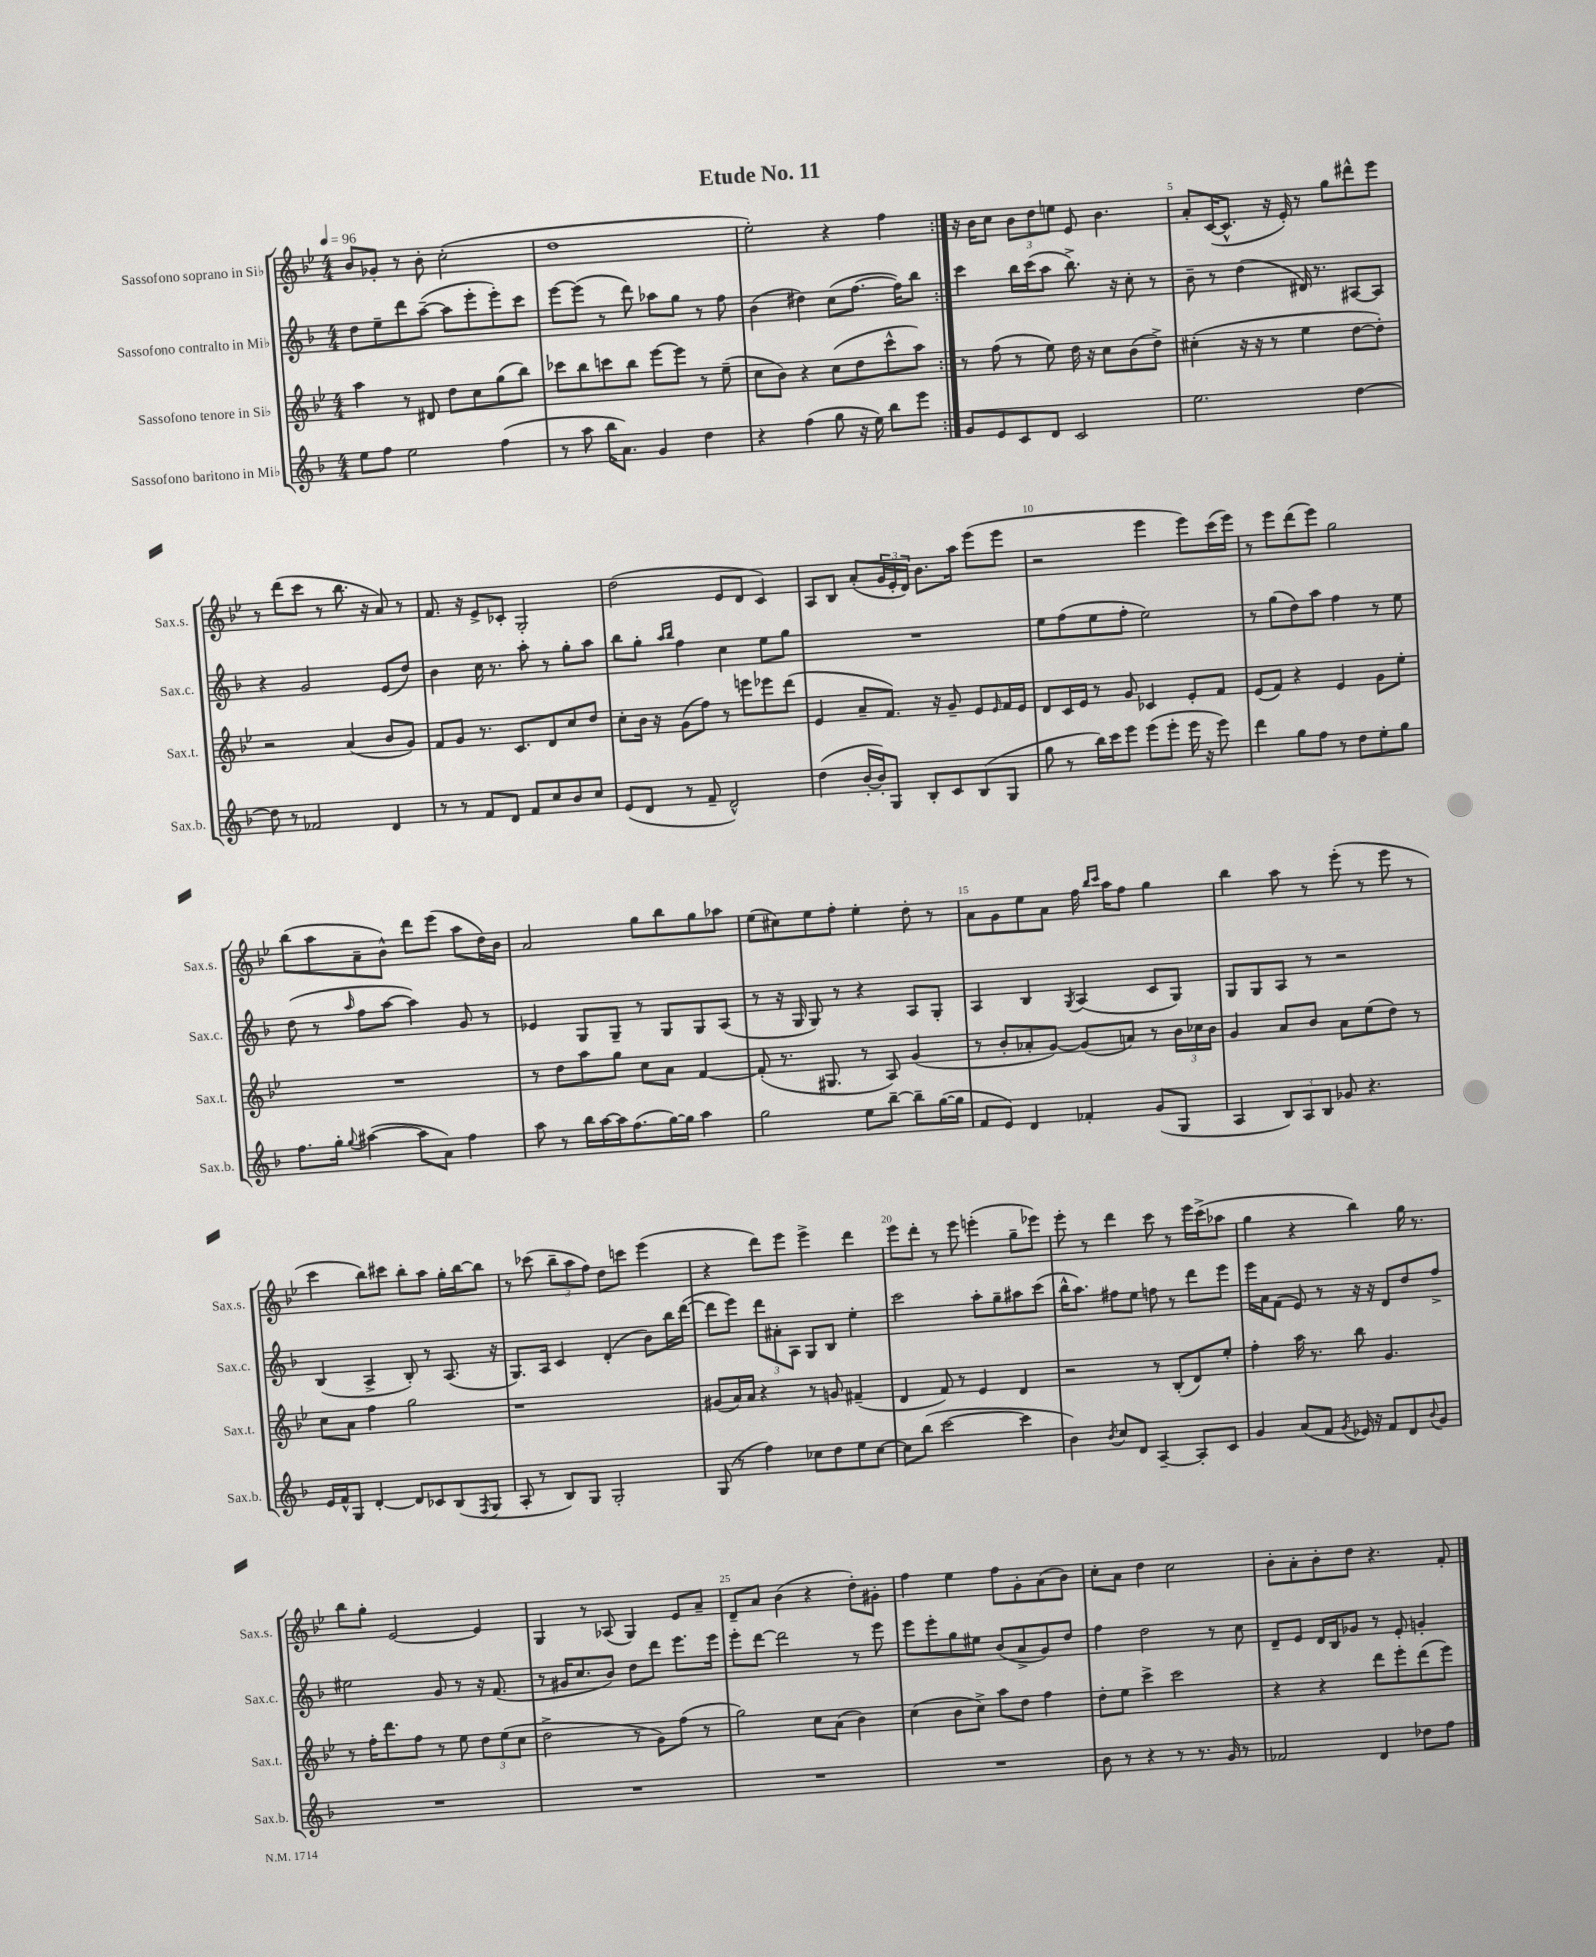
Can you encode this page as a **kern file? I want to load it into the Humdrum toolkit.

**kern	**kern	**kern	**kern
*part4	*part3	*part2	*part1
*staff4	*staff3	*staff2	*staff1
*I"Sassofono baritono in Mi♭	*I"Sassofono tenore in Si♭	*I"Sassofono contralto in Mi♭	*I"Sassofono soprano in Si♭
*I'Sax.b.	*I'Sax.t.	*I'Sax.c.	*I'Sax.s.
*clefG2	*clefG2	*clefG2	*clefG2
*k[b-]	*k[b-e-]	*k[b-]	*k[b-e-]
*M4/4	*M4/4	*M4/4	*M4/4
*MM96	*MM96	*MM96	*MM96
=1	=1	=1	=1
8ee\L	4aa\	8dd\L	8b-/L
8ff\J	.	8ee~\	8g-X'/J
2ee\	8r	8ddd\	8r
.	8d#X/	([8aa~\J	8b-'\
.	8dd\L	8aa\L]	(2cc'\
.	8cc\	8eee'\	.
(4ff\	(8gg\	8eee'\)	.
.	8bb-\J)	8ccc\J	.
=2	=2	=2	=2
8r	8ccc-X\L	[8eee\L	1dd
8aa\	8bb-\	(8eee\J]	.
16bb-\KL	8cccn\	8r	.
8.a\J)	.	.	.
.	8bb-\J	8ddd\)	.
4g/	[8eee-\L	8aa-X\L	.
.	8eee-\J]	8gg\J	.
4dd\	8r	8r	.
.	(8ee-~\	8ff\	.
=3	=3	=3	=3
4r	8cc\L	(4b-\	2ee-'\)
.	8b-\J)	.	.
(4ff\	4r	4dd#X\)	.
8gg\	(8cc\L	(8cc\L	4r
16r	8dd\	[8.ff\J	.
16ee\)	.	.	.
8bb-\L	8ccc^^\	.	4ff\
.	.	16ff\KL])	.
8eee\J	8aa\J)	8bb-\J	.
=4:|!	=4:|!	=4:|!	=4:|!
8g/L	8r	4ccc\	16r
.	.	.	16b-\KL
8e/	(8ff\	.	8cc\J
8c/	8r	16bb-\LL	12b-\L
.	.	(16ccc\J	.
.	.	.	12dd\
8d/J	8ee-\)	8aa\J	.
.	.	.	12een\J
2c/	16dd\	8.bb-^\)	8e-/
.	16r	.	.
.	8cc\L	.	4.b-\
.	.	16r	.
.	(8b-\	8cc'\	.
.	8dd^\J)	8r	.
=5	=5	=5	=5
2.ee\	(4cc#X'\	8b-~\	8a'/L
.	.	8r	([16c/K
.	.	.	8.c^^/J]
.	16r	(4dd\	.
.	16r	.	.
.	8r	.	16r
.	.	.	16e-'/)
.	4ee-\	16d#X/)	8r
.	.	8.r	.
.	.	.	8gg\L
[4dd\	[8dd\L	[8A#X/L	8ddd#X^^\
.	8dd'\J])	8A#/J]	8eee-\J
!!LO:LB:g=z
=6	=6	=6	=6
8dd\]	2r	4r	8r
8r	.	.	(8ddd\L
2f-X/	.	2g/	8ccc\J
.	.	.	8r
.	(4a/	.	8.bb-\
.	.	.	16r
4d/	8b-/L	(8e/L	8a/)
.	8g/J)	8dd/J)	8r
=7	=7	=7	=7
8r	8f/L	4b-\	8.f/
8r	8g/J	.	.
.	.	.	16r
8f/L	8.r	16cc\	8e-^/L
.	.	8.r	.
8d/J	.	.	8c-X'/J
.	8.c/L	.	.
8f/L	.	8aa'\	2G'/
8cc/	8d/	8r	.
8b-/	8cc/	8gg'\L	.
8cc/J	8dd/J	8aa\J	.
=8	=8	=8	=8
(8e/L	8cc'\L	8bb-\L	(2dd\
8d/J	16b-\Jk	8gg'\J	.
.	16r	.	.
.	.	16qqaa/LL	.
.	.	16qqbb-/JJ	.
8r	(8g\L	4ff\	.
8f~/	8ff\J)	.	.
2d^^/)	8r	4cc\	8e-/L
.	8eeen\L	.	8d/J
.	8eee-X\	8ee\L	4c/)
.	(8ddd\J	8gg\J	.
=9	=9	=9	=9
(4dd\	4e-/	1r	8A/L
.	.	.	8B-/J
[16b-'/LL	8a~/L	.	(8a'/L
16b-'/J])	.	.	.
8G/J	8.f/J)	.	24g/L
.	.	.	24e-'/
.	.	.	24d/JJ)
8B-'/L	.	.	8.b-\L
.	16r	.	.
8c/	8g~/	.	.
.	.	.	16aa\Jk
(8B-/	8e-/L	.	(8eee-\L
.	16qqe-/	.	.
8G/J	16f/L	.	8eee-\J
.	16e-/JJ	.	.
=10	=10	=10	=10
8gg\	8d/L	8ee\L	2r
8r	16c/L	(8ff\	.
.	16e-/JJ	.	.
16bb-\LL)	8r	8ee\	.
16ccc\J	.	.	.
8eee\J	8g/	8ff'\J	.
(8eee\L	4c-X/	2ee\)	4eee-\
8eee'\J	.	.	.
16eee\	8e-'/L	.	8eee-\L)
16r	.	.	.
8eee\)	8f/J	.	(16ccc\L
.	.	.	16eee-\JJ)
=11	=11	=11	=11
4ddd\	(8e-/L	8r	8r
.	8f/J)	(8gg\L	8eee-\L
8gg\L	4r	8dd\)	(8ddd\
8ff\J	.	8aa\J	8eee-\J)
8r	4e-/	4ff\	2gg\
8dd\L	.	.	.
8ee'\	8g\L	8r	.
8gg\J	8ee-'\J	8ee\	.
!!LO:LB:g=z
=12	=12	=12	=12
8.ff\L	1r	(8dd\	(8bb-\L
.	.	8r	8aa\
16gg'\Jk	.	.	.
8qqgg/	.	16qqaa/	.
([4aa#X\	.	8ff\L	8a~\
.	.	[8aa\J	8b-^^\J)
8aa#\L]	.	4aa\])	8ddd\L
8a\J)	.	.	(8eee-\J
4ff\	.	8g/	8aa\L
.	.	8r	16dd\L)
.	.	.	16b-\JJ
=13	=13	=13	=13
8aa\	8r	4e-X/	2a/
8r	8dd\L	.	.
16bb-\LL	8aa\	8G/L	.
[16aa\	.	.	.
16aa\J]	8gg\J	8G~/J	.
(8.ff\	.	.	.
.	8cc\L	8r	8gg\L
[16gg\L)	8a\J	8G/L	8bb-\
16gg\JJ]	.	.	.
4aa\	[4f/	8G/	8gg\
.	.	(8A/J	8aa-X\J
=14	=14	=14	=14
2gg\	(8f'/]	8r	(8ee-\L
.	8.r	16r	8cc#X\)
.	.	16G/	.
.	.	8G/)	8ee-\
.	8.G#X/	.	.
.	.	8r	8ff'\J
8ee\L	8r	4r	4ee-'\
[8bb-~\J	8A/)	.	.
8bb-~\L]	(4g/	8A/L	8dd'\
([16gg\L	.	8G'/J	8r
16gg\JJ]	.	.	.
=15	=15	=15	=15
8f/L	8r	4A/	8a\L
8e/J)	8b-'/L	.	8g\
4d/	8a-X'/	4B-/	8ee-\
.	[8g/J)	.	8a\J
.	.	8qG/	.
4f-X'/	(8g/L]	(4A/	16ff\
.	.	.	16qqbb-/LL
.	.	.	16qqccc/JJ
.	.	.	16aa\KL
.	8an/J)	.	8ff\J
(8g/L	8r	8c/L	4gg\
8G/J	24b-\LL	8G/J)	.
.	24cc-X\	.	.
.	24b-\JJ	.	.
=16	=16	=16	=16
4A/	4g/	8G/L	4bb-\
.	.	8G/	.
12B-/L)	8a/L	8A/J	8aa\
12A/	.	.	.
.	8b-/J	8r	8r
12B-/J	.	.	.
8g-X/	8a\L	2r	(8eee-'\
4.r	(8ee-\	.	8r
.	8dd\J)	.	8eee-\
.	8r	.	8r
!!LO:LB:g=z
=17	=17	=17	=17
16e/LL	8cc\L	(4B-/	4ccc\
16f^^/J	.	.	.
8G/J	8a\J	.	.
[4d'/	4ff\	4A^/	8bb-\L)
.	.	.	8ccc#X\J
8d/L]	2gg\	8B-'/)	8bb-'\L
8c-X/	.	8r	8aa\J
(8B-/	.	(8.A/	16gg'\LL
.	.	.	[16bb-\J
8qF/	.	.	.
8G/J	.	.	8bb-\J]
.	.	16r	.
=18	=18	=18	=18
8A'/	1r	8.G/L)	8r
8r	.	.	(8ccc-X\
.	.	16A/Jk	.
8B-/L)	.	4c/	12bb-~\L
.	.	.	12aa\
8G/J	.	.	.
.	.	.	12ff\J)
2G'/	.	(4d'/	8dd\L
.	.	.	8cccn\J
.	.	8b-\L)	(4eee-\
.	.	16bb-\L	.
.	.	([16ddd\JJ	.
=19	=19	=19	=19
(8G/	(8g#X/L	8ddd\L]	4r
8r	16a/L)	8eee\J)	.
.	16a/JJ	.	.
4ff\)	4r	12ddd\L	8ddd\L)
.	.	12a#X'\	.
.	.	.	8eee-\J
.	.	12A\J	.
8cc-X\L	8r	8G/L	4eee-^\
8dd\	8gn/	8B-/J	.
8ee\	(4f#X~/	4ee'\	4ddd\
[8cc-\J	.	.	.
=20	=20	=20	=20
8cc-\L]	4d/	2ccc\	8eee-\L
(8bb-\J	.	.	8ddd'\J
[2ccc\	8f/)	.	8r
.	8r	.	8eee-\
.	4e-/	8aa'\L	(4eeen'\
.	.	8gg~\	.
4ccc\]	4d/	8aa#X\	8gg~\L
.	.	(8ccc\J	8eee-X\J)
=21	=21	=21	=21
4b-\)	2r	16bb-^^\KL	8eee-'\
.	.	8.aa\J)	.
.	.	.	8r
8qb-/	.	.	.
8cc/L	.	8ff#X\L	4ddd\
8d/J	.	8ee\J	.
[4A~/	8r	8ffn\	8ccc\
.	(8B-'/L	8r	8r
8A'/L]	8d/)	8ddd\L	16eee-\LL
.	.	.	(16ccc^\J
8c/J	8ee-'/J	8eee\J	8aa-X\J
=22	=22	=22	=22
4g/	4ff'\	16eee\LL	4gg\
.	.	16a\J	.
.	.	(8f\J	.
(8a/L	16aa\	8e/)	4r
.	8.r	.	.
8f/J	.	8r	.
8qg/	.	.	.
16e-X/)	8bb-\	16r	4bb-\)
16r	.	16r	.
8f/L	4.g/	8d/L	.
8d/	.	8dd/	16gg\
.	.	.	8.r
8qqb-/	.	.	.
8g/J	.	8ff^/J	.
!!LO:LB:g=z
=23	=23	=23	=23
1r	8r	2ee#X\	8bb-\L
.	16ff'\KL	.	8gg'\J
.	8.ddd\	.	.
.	.	.	[2e-/
.	8ff\J	.	.
.	8r	8g/	.
.	8ee-\	8r	.
.	12dd\L	16r	4e-/]
.	.	(8.f/	.
.	(12ee-\	.	.
.	12cc\J	.	.
=24	=24	=24	=24
1r	2dd^\	8r	4G/
.	.	16g#X/KL	.
.	.	8.cc/	.
.	.	.	8r
.	.	8b-/J)	(8A-X/
.	8r	8dd\L	4G/)
.	8g\L)	8ddd\J	.
.	(8ff\J	8.eee\L	8e-/L
.	8r	.	8a~/J
.	.	16eee\Jk	.
=25	=25	=25	=25
1r	2gg\)	8eee'\L	8d~/L
.	.	[8ddd\J	8a/J
.	.	2ddd\]	(4b-\
.	8cc\L	.	4r
.	(8a\J	.	.
.	4b-\)	8r	8dd'\L)
.	.	8eee\	8g#X'\J
=26	=26	=26	=26
1r	(4cc\	8eee\L	4ff\
.	.	8eee'\	.
.	8b-\L	8gg\	4ee-\
.	8cc^\J)	8ee#X\J	.
.	8aa\L	(8b-/L	8ff\L
.	8dd\J	8a^/	8g'\
.	4ff\	8g/)	(8a\
.	.	8dd/J	8b-\J)
=27	=27	=27	=27
8b-\	8dd'\L	4ff\	8cc'\L
8r	8ee-\J	.	8a\J
4r	4ccc^\	2dd\	4dd\
8r	2ccc\	.	2cc\
8.r	.	.	.
.	.	8r	.
16g/	.	.	.
8r	.	8cc\	.
=28	=28	=28	=28
2f-X/	4r	8d~/L	8b-'\L
.	.	8e/J	8a'\
.	4r	16d/LL	8b-'\
.	.	16B-/J	.
.	.	8g-X/J	8dd\J
4d/	8ddd\L	8r	4.r
.	8eee-'\	8e'/	.
8dd-X\L	(8ddd\	4gn'/	.
8ff\J	8eee-\J)	.	8f'/
==	==	==	==
*-	*-	*-	*-
